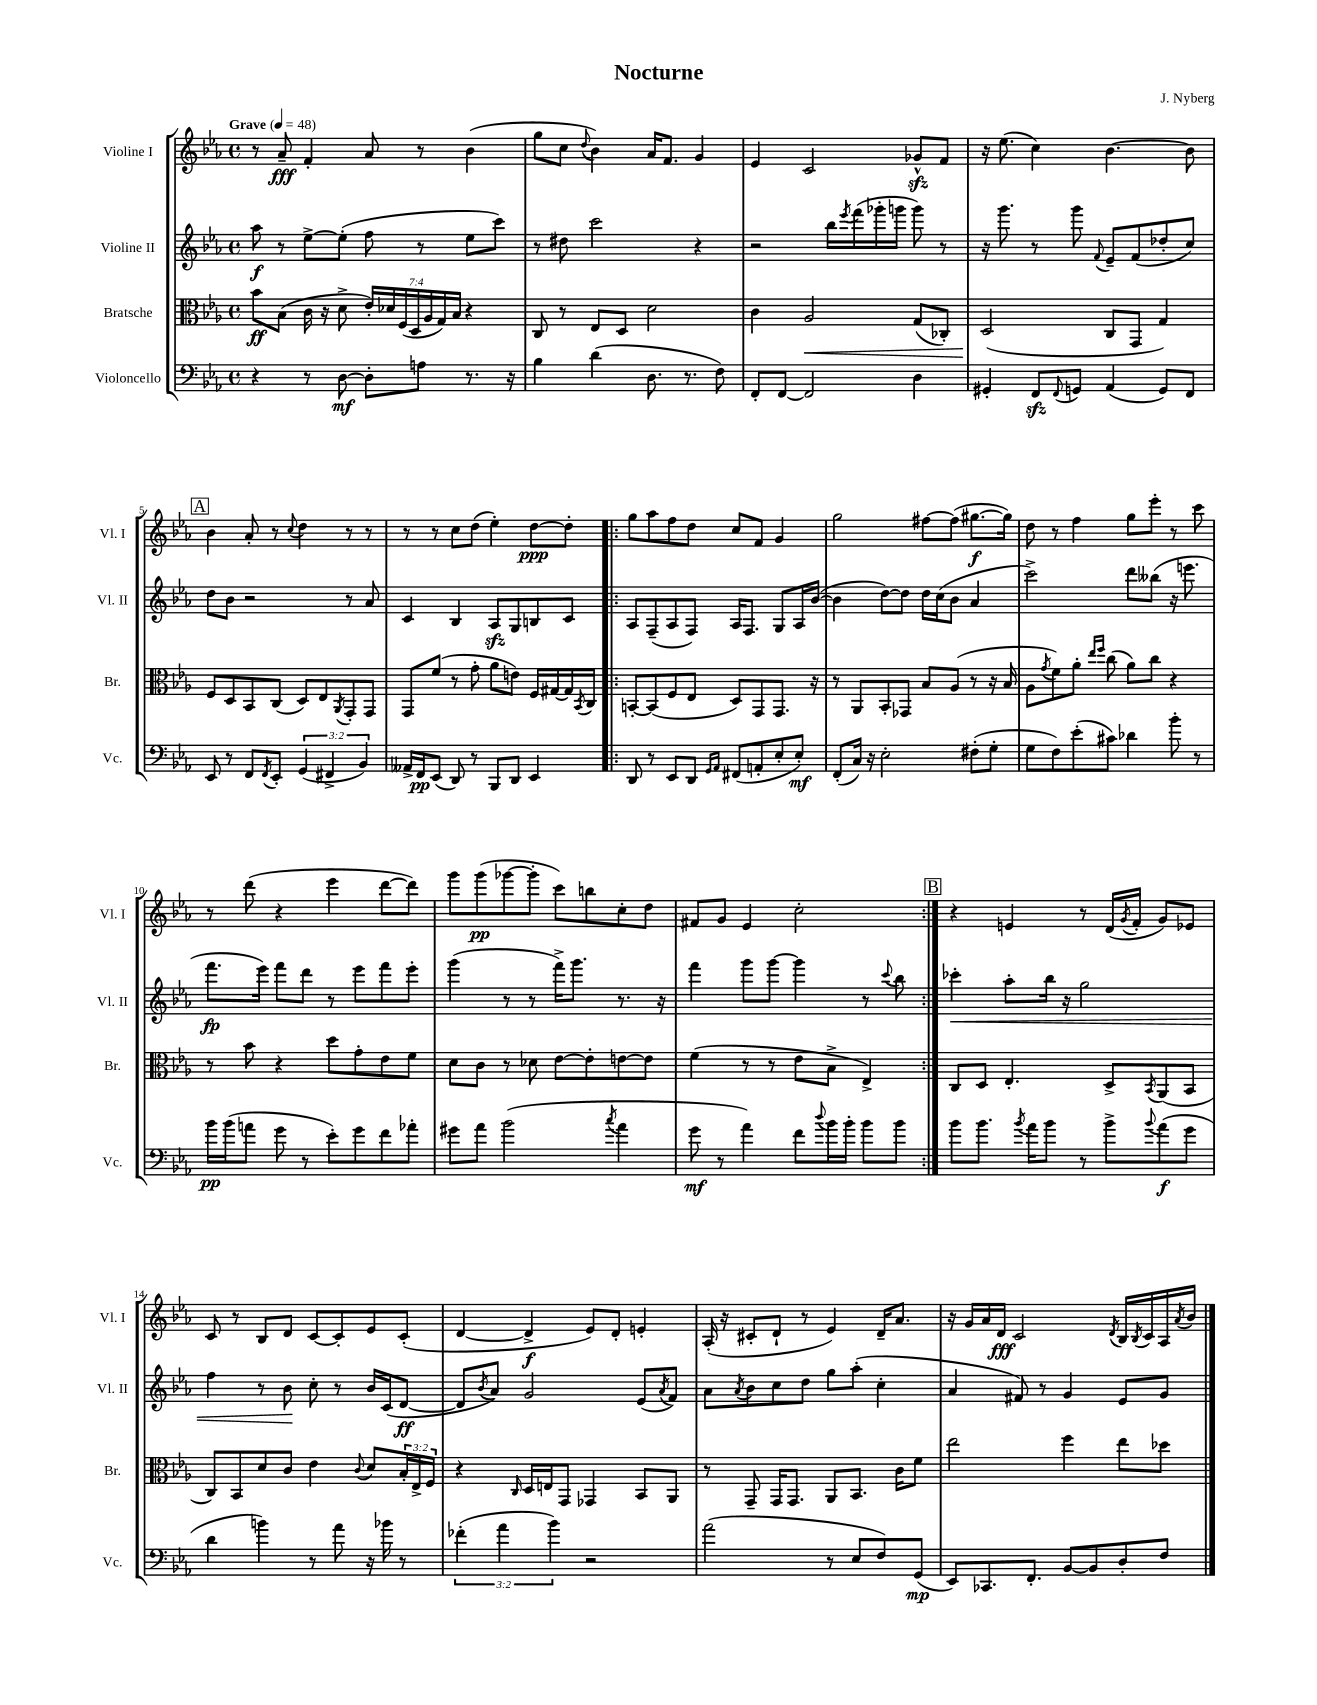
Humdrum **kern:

**kern	**dynam	**kern	**dynam	**kern	**dynam	**kern	**dynam
*part4	*part4	*part3	*part3	*part2	*part2	*part1	*part1
*staff4	*staff4	*staff3	*staff3	*staff2	*staff2	*staff1	*staff1
*I"Violoncello	*	*I"Bratsche	*	*I"Violine II	*	*I"Violine I	*
*I'Vc.	*	*I'Br.	*	*I'Vl. II	*	*I'Vl. I	*
*clefF4	*	*clefC3	*	*clefG2	*	*clefG2	*
*k[b-e-a-]	*	*k[b-e-a-]	*	*k[b-e-a-]	*	*k[b-e-a-]	*
*M4/4	*	*M4/4	*	*M4/4	*	*M4/4	*
*met(c)	*	*met(c)	*	*met(c)	*	*met(c)	*
*MM48	*	*MM48	*	*MM48	*	*MM48	*
=1	=1	=1	=1	=1	=1	=1	=1
!	!	!	!	!	!	!LO:TX:a:B:t=Grave	!
4r	.	8b-\L	ff	8aa-\	f	8r	.
.	.	(8B-\J	.	8r	.	8a-~/	fff
8r	.	16c\	.	[8ee-^\L	.	4f'/	.
.	.	16r	.	.	.	.	.
[8D\	mf	8d^\	.	(8ee-'\J]	.	.	.
8D'\L]	.	28e-'/LL)	.	8ff\	.	8a-/	.
.	.	28d-X/	.	.	.	.	.
.	.	(28F/	.	.	.	.	.
.	.	28D/	.	.	.	.	.
8An\J	.	.	.	8r	.	8r	.
.	.	28A-/	.	.	.	.	.
.	.	28G/)	.	.	.	.	.
.	.	28B-/JJ	.	.	.	.	.
8.r	.	4r	.	8ee-\L	.	(4b-\	.
.	.	.	.	8ccc\J)	.	.	.
16r	.	.	.	.	.	.	.
=2	=2	=2	=2	=2	=2	=2	=2
4B-\	.	8C/	.	8r	.	8gg\L	.
.	.	8r	.	8dd#X\	.	8cc\J	.
.	.	.	.	.	.	8qqdd/	.
(4d\	.	8E-/L	.	2ccc\	.	4b-\)	.
.	.	8D/J	.	.	.	.	.
8.D\	.	2d\	.	.	.	16a-/KL	.
.	.	.	.	.	.	8.f/J	.
8.r	.	.	.	.	.	.	.
.	.	.	.	4r	.	4g/	.
8F\)	.	.	.	.	.	.	.
=3	=3	=3	=3	=3	=3	=3	=3
8FF'/L	.	4c\	.	2r	.	4e-/	.
[8FF/J	.	.	.	.	.	.	.
!	!	!	!LO:HP:b	!	!	!	!
2FF/]	.	2A-/	<	.	.	2c/	.
.	.	.	.	16bb-\LL	.	.	.
.	.	.	.	8qeee-/	.	.	.
.	.	.	.	(16fff\	.	.	.
.	.	.	.	16ggg-X'\	.	.	.
.	.	.	.	16gggn\JJ	.	.	.
4D\	.	(8G/L	.	8ggg\)	.	8g-Xzz^^/L	.
.	.	8C-X'/J)	.	8r	.	8f/J	.
=4	=4	=4	=4	=4	=4	=4	=4
4GG#X'/	.	(2D/	.	16r	.	16r	.
.	.	.	.	8.ggg\	.	(8.ee-\	.
8FFzz/L	.	.	.	8r	.	4cc\)	.
8qqFF/	.	.	.	.	.	.	.
8GGn/J	.	.	.	8ggg\	.	.	.
.	.	.	.	8qqf/	.	.	.
(4AA-/	.	8C/L	[	8e-~/L	.	[4.b-\	.
.	.	8GG/J	.	(8f/	.	.	.
8GG/L)	.	4G/)	.	8dd-X'/	.	.	.
8FF/J	.	.	.	8cc/J)	.	8b-\]	.
!!LO:LB:g=z
!!LO:REH:place=s1:t=A
=5	=5	=5	=5	=5	=5	=5	=5
8EE-/	.	8F/L	.	8dd\L	.	4b-\	.
8r	.	8D/	.	8b-\J	.	.	.
8FF/L	.	8BB-/	.	2r	.	8a-'/	.
8qFF/	.	.	.	.	.	.	.
8EE-'/J	.	(8C/J	.	.	.	8r	.
.	.	.	.	.	.	8qqcc/	.
(6GG/	.	8D/L)	.	.	.	4dd\	.
.	.	8E-/	.	.	.	.	.
6FF#X^/	.	.	.	.	.	.	.
.	.	8qAA-/	.	.	.	.	.
.	.	8GG'/	.	8r	.	8r	.
6BB-/)	.	.	.	.	.	.	.
.	.	8GG/J	.	8a-/	.	8r	.
=6	=6	=6	=6	=6	=6	=6	=6
16AA--X^/LL	.	8GG/L	.	4c/	.	8r	.
16FF/J	pp	.	.	.	.	.	.
(8EE-/J	.	(8f/J	.	.	.	8r	.
8DD/)	.	8r	.	4B-/	.	8cc\L	.
8r	.	8g'\	.	.	.	(8dd\J	.
8BBB-/L	.	8a-\L	.	8A-zz/L	.	4ee-'\)	.
8DD/J	.	8en\J)	.	8G/	.	.	.
4EE-/	.	16F/LL	.	8Bn/	.	[8dd\L	ppp
.	.	[16G#X/	.	.	.	.	.
.	.	16G#/]	.	8c/J	.	8dd'\J]	.
.	.	8qBB-/	.	.	.	.	.
.	.	16C/JJ	.	.	.	.	.
=7!|:	=7!|:	=7!|:	=7!|:	=7!|:	=7!|:	=7!|:	=7!|:
8DD/	.	[8BBn'/L	.	8A-/L	.	8gg\L	.
8r	.	(8BB/]	.	(8F~/	.	8aa-\	.
8EE-/L	.	8F/	.	8A-/	.	8ff\	.
8DD/J	.	8E-/J	.	8F/J)	.	8dd\J	.
16qqGG/LL	.	.	.	.	.	.	.
16qqAA-/JJ	.	.	.	.	.	.	.
(8FF#X/L	.	8D/L)	.	16A-/KL	.	8cc/L	.
.	.	.	.	8.F/J	.	.	.
8AAn'/	.	8GG/	.	.	.	8f/J	.
8E-'/	.	8.GG/J	.	8G/L	.	4g/	.
8E-'/J)	mf	.	.	16A-/L	.	.	.
.	.	16r	.	([16b-/JJ	.	.	.
=8	=8	=8	=8	=8	=8	=8	=8
(8FF'/L	.	8r	.	4b-\]	.	2gg\	.
16C/Jk)	.	8AA-/L	.	.	.	.	.
16r	.	.	.	.	.	.	.
2E-'\	.	8BB-'/	.	[8dd\L)	.	.	.
.	.	8GG-X/J	.	8dd\J]	.	.	.
.	.	8B-/L	.	16dd\LL	.	[8ff#X\L	.
.	.	.	.	(16cc\J	.	.	.
.	.	(8A-/J	.	8b-\J	.	(8ff#\J]	.
(8F#X'\L	.	8r	.	4a-/	.	[8.gg#X\L	f
8G'\J	.	16r	.	.	.	.	.
.	.	16B-/	.	.	.	16gg#\Jk])	.
=9	=9	=9	=9	=9	=9	=9	=9
8G\L	.	8A-\L	.	2ccc^\)	.	8dd\	.
.	.	8qg/	.	.	.	.	.
8F\)	.	8f\)	.	.	.	8r	.
(8e-'\	.	8a-'\J	.	.	.	4ff\	.
.	.	16qqee-/LL	.	.	.	.	.
.	.	16qqff/JJ	.	.	.	.	.
8c#X\J)	.	(8cc\	.	.	.	.	.
4d-X\	.	8a-\L)	.	8ddd\L	.	8gg\L	.
.	.	8cc\J	.	(8bb--X\J	.	8eee-'\J	.
8b-'\	.	4r	.	16r	.	8r	.
.	.	.	.	8.eeen\	.	.	.
8r	.	.	.	.	.	8ccc\	.
!!LO:LB:g=z
=10	=10	=10	=10	=10	=10	=10	=10
16b-\LL	pp	8r	.	8.fff\L	fp	8r	.
(16b-\J	.	.	.	.	.	.	.
8an\J	.	8b-\	.	.	.	(8ddd\	.
.	.	.	.	16eee-\Jk)	.	.	.
8g\	.	4r	.	8fff\L	.	4r	.
8r	.	.	.	8ddd\J	.	.	.
8e-'\L)	.	8dd\L	.	8r	.	4eee-\	.
8g\	.	8g'\	.	8eee-\L	.	.	.
8f\	.	8e-\	.	8fff\	.	[8ddd\L	.
8a-X'\J	.	8f\J	.	8eee-'\J	.	8ddd\J])	.
=11	=11	=11	=11	=11	=11	=11	=11
8g#X\L	.	8d\L	.	(4ggg\	.	8ggg\L	.
8a-\J	.	8c\J	.	.	.	(8ggg\	pp
(2b-\	.	8r	.	8r	.	[8ggg-X\	.
.	.	8d-X\	.	8r	.	8ggg-'\J]	.
.	.	[8e-\L	.	16fff^\KL)	.	8ccc\L)	.
.	.	.	.	8.ggg\J	.	.	.
.	.	8e-'\]	.	.	.	8bbn\	.
8qcc/	.	.	.	.	.	.	.
4a-\	.	[8en\	.	8.r	.	8cc'\	.
.	.	8e\J]	.	.	.	8dd\J	.
.	.	.	.	16r	.	.	.
=12	=12	=12	=12	=12	=12	=12	=12
8g\	mf	(4f\	.	4fff\	.	8f#X/L	.
8r	.	.	.	.	.	8g/J	.
4a-\)	.	8r	.	8ggg\L	.	4e-/	.
.	.	8r	.	[8ggg\J	.	.	.
8f\L	.	8e-\L	.	4ggg\]	.	2cc'\	.
8qqdd/	.	.	.	.	.	.	.
16b-\L	.	8B-^\J	.	.	.	.	.
16b-'\JJ	.	.	.	.	.	.	.
8b-\L	.	4E-^/)	.	8r	.	.	.
.	.	.	.	8qqccc/	.	.	.
8b-\J	.	.	.	8bb-\	.	.	.
!!LO:REH:place=s1:t=B
=13:|!	=13:|!	=13:|!	=13:|!	=13:|!	=13:|!	=13:|!	=13:|!
!	!	!	!	!	!LO:HP:b	!	!
8b-\L	.	8C/L	.	4ccc-X'\	<	4r	.
8.b-\J	.	8D/J	.	.	.	.	.
.	.	4.E-'/	.	8aa-'\L	.	4en/	.
8qb-/	.	.	.	.	.	.	.
16a-\KL	.	.	.	.	.	.	.
8b-\J	.	.	.	16bb-\Jk	.	.	.
.	.	.	.	16r	.	.	.
8r	.	.	.	2gg\	.	8r	.
8b-^\L	.	8D^/L	.	.	.	(16d/LL	.
.	.	.	.	.	.	8qg/	.
.	.	.	.	.	.	16f'/JJ	.
8qqb-/	.	8qBB-/	.	.	.	.	.
(8a-\	f	(8AA-/	.	.	.	8g/L)	.
8g\J	.	8BB-/J	.	.	.	8e-X/J	.
!!LO:LB:g=z
=14	=14	=14	=14	=14	=14	=14	=14
4d\	.	8C/L)	.	4ff\	.	8c/	.
.	.	8BB-/	.	.	.	8r	.
4bn\)	.	8d/	.	8r	.	8B-/L	.
.	.	8c/J	.	8b-\	.	8d/J	.
8r	.	4e-\	.	8cc'\	[	[8c/L	.
8a-\	.	.	.	8r	.	8c'/]	.
.	.	8qqc/	.	.	.	.	.
16r	.	8d/L	.	16b-/LL	.	8e-/	.
16b-X\	.	.	.	(16c/J	.	.	.
8r	.	24B-'/L	.	[8d/J	ff	(8c'/J	.
.	.	24E-^/	.	.	.	.	.
.	.	24F/JJ	.	.	.	.	.
=15	=15	=15	=15	=15	=15	=15	=15
(6f-X'\	.	4r	.	8d/L]	.	[4d/	.
.	.	.	.	8qb-/	.	.	.
.	.	.	.	8a-/J)	.	.	.
6a-\	.	.	.	.	.	.	.
.	.	16qqC/	.	.	.	.	.
.	.	16D/LL	.	2g/	.	4d^/]	f
.	.	16En/J	.	.	.	.	.
6b-\)	.	.	.	.	.	.	.
.	.	8GG/J	.	.	.	.	.
2r	.	4GG-X/	.	.	.	8e-/L)	.
.	.	.	.	.	.	8d'/J	.
.	.	8BB-/L	.	(8e-/L	.	4en'/	.
.	.	.	.	8qa-/	.	.	.
.	.	8AA-/J	.	8f/J)	.	.	.
=16	=16	=16	=16	=16	=16	=16	=16
(2a-\	.	8r	.	8a-\L	.	(16A-'/	.
.	.	.	.	.	.	16r	.
.	.	.	.	8qa-/	.	.	.
.	.	8GG~/	.	8b-\	.	8c#X'/L	.
.	.	16GG/KL	.	8cc\	.	8d`/J	.
.	.	8.GG/J	.	.	.	.	.
.	.	.	.	8dd\J	.	8r	.
8r	.	8AA-/L	.	8gg\L	.	4e-/)	.
8E-/L	.	8.BB-/J	.	(8aa-'\J	.	.	.
8F/)	.	.	.	4cc'\	.	16d~/KL	.
.	.	16c\KL	.	.	.	8.a-/J	.
(8GG/J	mp	8f\J	.	.	.	.	.
=17	=17	=17	=17	=17	=17	=17	=17
8EE-/L)	.	2ee-\	.	4a-/	.	16r	.
.	.	.	.	.	.	16g/LL	.
8.CC-X/	.	.	.	.	.	16a-/	.
.	.	.	.	.	.	16d/JJ	fff
.	.	.	.	8f#X/)	.	2c/	.
8.FF'/J	.	.	.	.	.	.	.
.	.	.	.	8r	.	.	.
[8BB-/L	.	4ff\	.	4g/	.	.	.
8BB-/]	.	.	.	.	.	.	.
.	.	.	.	.	.	8qd/	.
8D'/	.	8ee-\L	.	8e-/L	.	16B-/LL	.
.	.	.	.	.	.	8qB-/	.
.	.	.	.	.	.	16c/	.
8F/J	.	8dd-X\J	.	8g/J	.	16A-/	.
.	.	.	.	.	.	8qa-/	.
.	.	.	.	.	.	16b-/JJ	.
==	==	==	==	==	==	==	==
*-	*-	*-	*-	*-	*-	*-	*-
